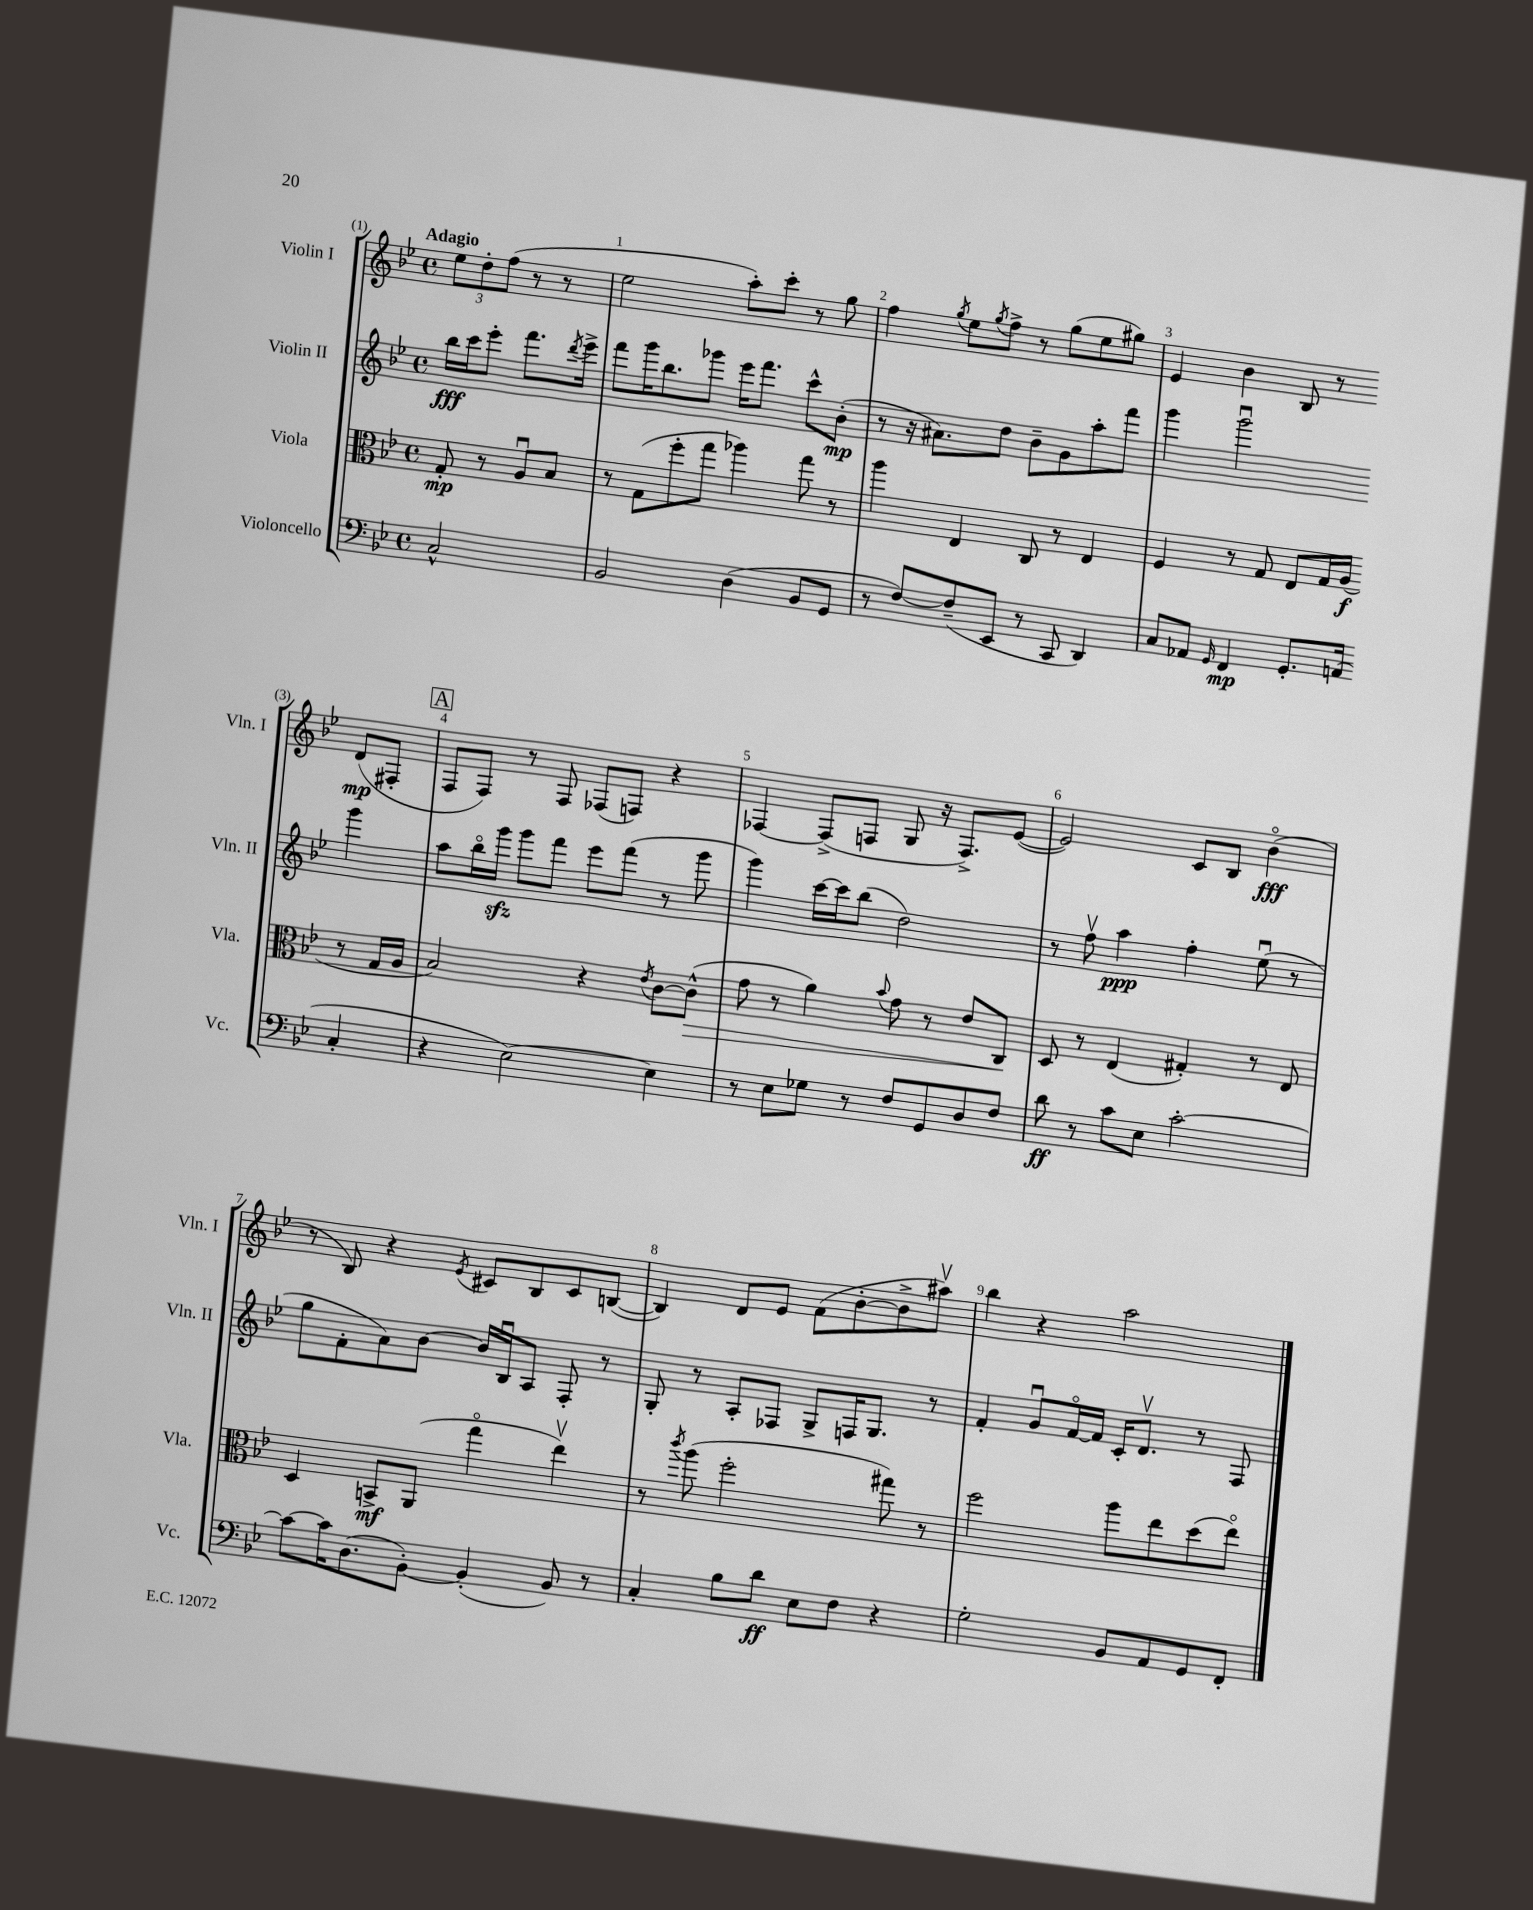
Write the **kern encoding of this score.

**kern	**dynam	**kern	**dynam	**kern	**dynam	**kern	**dynam
*part4	*part4	*part3	*part3	*part2	*part2	*part1	*part1
*staff4	*staff4	*staff3	*staff3	*staff2	*staff2	*staff1	*staff1
*I"Violoncello	*	*I"Viola	*	*I"Violin II	*	*I"Violin I	*
*I'Vc.	*	*I'Vla.	*	*I'Vln. II	*	*I'Vln. I	*
*clefF4	*	*clefC3	*	*clefG2	*	*clefG2	*
*k[b-e-]	*	*k[b-e-]	*	*k[b-e-]	*	*k[b-e-]	*
*M4/4	*	*M4/4	*	*M4/4	*	*M4/4	*
*met(c)	*	*met(c)	*	*met(c)	*	*met(c)	*
=	=	=	=	=	=	=	=
!	!	!	!	!	!	!LO:TX:a:B:t=Adagio	!
2C^^/	.	8G'/	mp	16bb-\LL	fff	12ee-\L	.
.	.	.	.	16ccc\J	.	.	.
.	.	.	.	.	.	12dd'\	.
.	.	8r	.	8eee-'\J	.	.	.
.	.	.	.	.	.	(12ff\J	.
.	.	8Au/L	.	8.fff\L	.	8r	.
.	.	8B-/J	.	.	.	8r	.
.	.	.	.	8qddd/	.	.	.
.	.	.	.	16eee-^\Jk	.	.	.
=1	=1	=1	=1	=1	=1	=1	=1
2BB-/	.	8r	.	8fff\L	.	2ee-\	.
.	.	(8G\L	.	16ggg\K	.	.	.
.	.	.	.	8.bb-\	.	.	.
.	.	8ff'\	.	.	.	.	.
.	.	8gg\J	.	8ggg-X\J	.	.	.
(4D\	.	4aa-X\)	.	16eee-\KL	.	8aa'\L)	.
.	.	.	.	8.fff\J	.	.	.
.	.	.	.	.	.	8ccc'\J	.
8BB-/L	.	8gg\	.	8ccc^^\L	.	8r	.
8GG/J	.	8r	.	(8b-'\J	mp	8gg\	.
=2	=2	=2	=2	=2	=2	=2	=2
8r	.	4aa\	.	8r	.	4ff\	.
[8F/L)	.	.	.	16r	.	.	.
.	.	.	.	8.a#X\L)	.	.	.
.	.	.	.	.	.	8qgg/	.
(8F~/]	.	4E-/	.	.	.	8ee-\L	.
.	.	.	.	.	.	8qgg/	.
8EE-/J	.	.	.	8dd\J	.	8ff^\J	.
8r	.	8C/	.	8b-~\L	.	8r	.
8CC/	.	8r	.	8g\	.	(8gg\L	.
4DD/)	.	4E-/	.	8aa'\	.	8ee-\	.
.	.	.	.	8fff\J	.	8gg#X\J)	.
=3	=3	=3	=3	=3	=3	=3	=3
8C/L	.	4F/	.	4ggg\	.	4e-/	.
8AA-X/J	.	.	.	.	.	.	.
16qqGG/	.	.	.	.	.	.	.
4FF/	mp	8r	.	2gggu\	.	4b-\	.
.	.	8G/	.	.	.	.	.
8.GG'/L	.	8E-/L	.	.	.	8B-/	.
.	.	16G/L	.	.	.	8r	.
(16AAn/Jk	.	(16A/JJ	f	.	.	.	.
4C'/	.	8r	.	4ggg\	.	(8d/L	mp
.	.	16G/LL	.	.	.	8F#X'/J	.
.	.	16A/JJ	.	.	.	.	.
!!LO:LB:g=z
!!LO:REH:place=s1:t=A
=4	=4	=4	=4	=4	=4	=4	=4
4r	.	2B-/)	.	8aa\L	.	8F/L	.
.	.	.	.	16bb-\L	.	8F/J)	.
.	.	.	.	16gggzz\JJ	.	.	.
[2E-\)	.	.	.	8ggg\L	.	8r	.
.	.	.	.	8fff\J	.	8F/	.
.	.	4r	.	8eee-\L	.	(8F-X/L	.
.	.	.	.	(8fff\J	.	8Fn/J)	.
.	.	8qe-/	.	.	.	.	.
4E-\]	.	[8c\L	.	8r	.	4r	.
!	!	!	!LO:HP:b	!	!	!	!
.	.	(8c^^\J]	>	8ggg\	.	.	.
=5	=5	=5	=5	=5	=5	=5	=5
8r	.	8g\	.	4ggg\)	.	[4F-X/	.
8E-\L	.	8r	.	.	.	.	.
8G-X\J	.	4a\)	.	[16ccc\LL	.	(8F-^/L]	.
.	.	.	.	16ccc\J]	.	.	.
8r	.	.	.	(8bb-\J	.	8Fn/J	.
.	.	8qqb-/	.	.	.	.	.
8F/L	.	8g\	.	2dd\)	.	8G/	.
8GG/	.	8r	.	.	.	16r	.
.	.	.	.	.	.	8.F^/L)	.
8D/	.	8e-/L	.	.	.	.	.
8F/J	.	8C/J	.	.	.	([8e-/J	.
.	.	.	]	.	.	.	.
=6	=6	=6	=6	=6	=6	=6	=6
8d\	ff	8D/	.	8r	.	2e-/])	.
8r	.	8r	.	8ffv\	.	.	.
8c\L	.	(4E-/	.	4aa\	ppp	.	.
8E-\J	.	.	.	.	.	.	.
[2c'\	.	4G#X'/)	.	4ff'\	.	8c/L	.
.	.	.	.	.	.	8B-/J	.
.	.	8r	.	(8ee-u\	.	(4b-\	fff
.	.	8E-/	.	8r	.	.	.
!!LO:LB:g=z
=7	=7	=7	=7	=7	=7	=7	=7
8c\L_	.	4D/	.	8gg\L	.	8r	.
16c\K]	.	.	.	8f'\	.	8B-/)	.
(8.D\	.	.	.	.	.	.	.
.	.	8BBn^/L	mf	8a\)	.	4r	.
[8BB-'\J)	.	(8AA/J	.	[8b-\J	.	.	.
.	.	.	.	.	.	8qe-/	.
(4BB-'/]	.	4gg\	.	16b-/LL]	.	8c#X/L	.
.	.	.	.	16B-u/J	.	.	.
.	.	.	.	8A/J	.	8B-/	.
8BB-/)	.	4ee-v\)	.	8F'/	.	8c#/	.
8r	.	.	.	8r	.	([8Bn/J	.
=8	=8	=8	=8	=8	=8	=8	=8
4C'/	.	8r	.	8G'/	.	4B/])	.
.	.	8qccc/	.	.	.	.	.
.	.	(8aa\	.	8r	.	.	.
8B-\L	.	2ff'\	.	8A'/L	.	8d/L	.
8d\J	ff	.	.	8F-X/J	.	8e-/J	.
8E-\L	.	.	.	8G^/L	.	(8f\L	.
8F\J	.	.	.	16Fn/K	.	[8b-'\	.
.	.	.	.	8.G/J	.	.	.
4r	.	8gg#X\)	.	.	.	8b-^\]	.
.	.	8r	.	8r	.	8aa#Xv\J)	.
=9	=9	=9	=9	=9	=9	=9	=9
2G'\	.	2ff\	.	4f'/	.	4bb-\	.
.	.	.	.	8gu/L	.	4r	.
.	.	.	.	[16f/L	.	.	.
.	.	.	.	16f/JJ]	.	.	.
8BB-/L	.	8aa\L	.	16c'/KL	.	2aa\	.
.	.	.	.	8.dv/J	.	.	.
8AA/	.	8ee-\	.	.	.	.	.
8GG/	.	(8dd\	.	8r	.	.	.
8FF'/J	.	8ee-\J)	.	8F/	.	.	.
==	==	==	==	==	==	==	==
*-	*-	*-	*-	*-	*-	*-	*-
